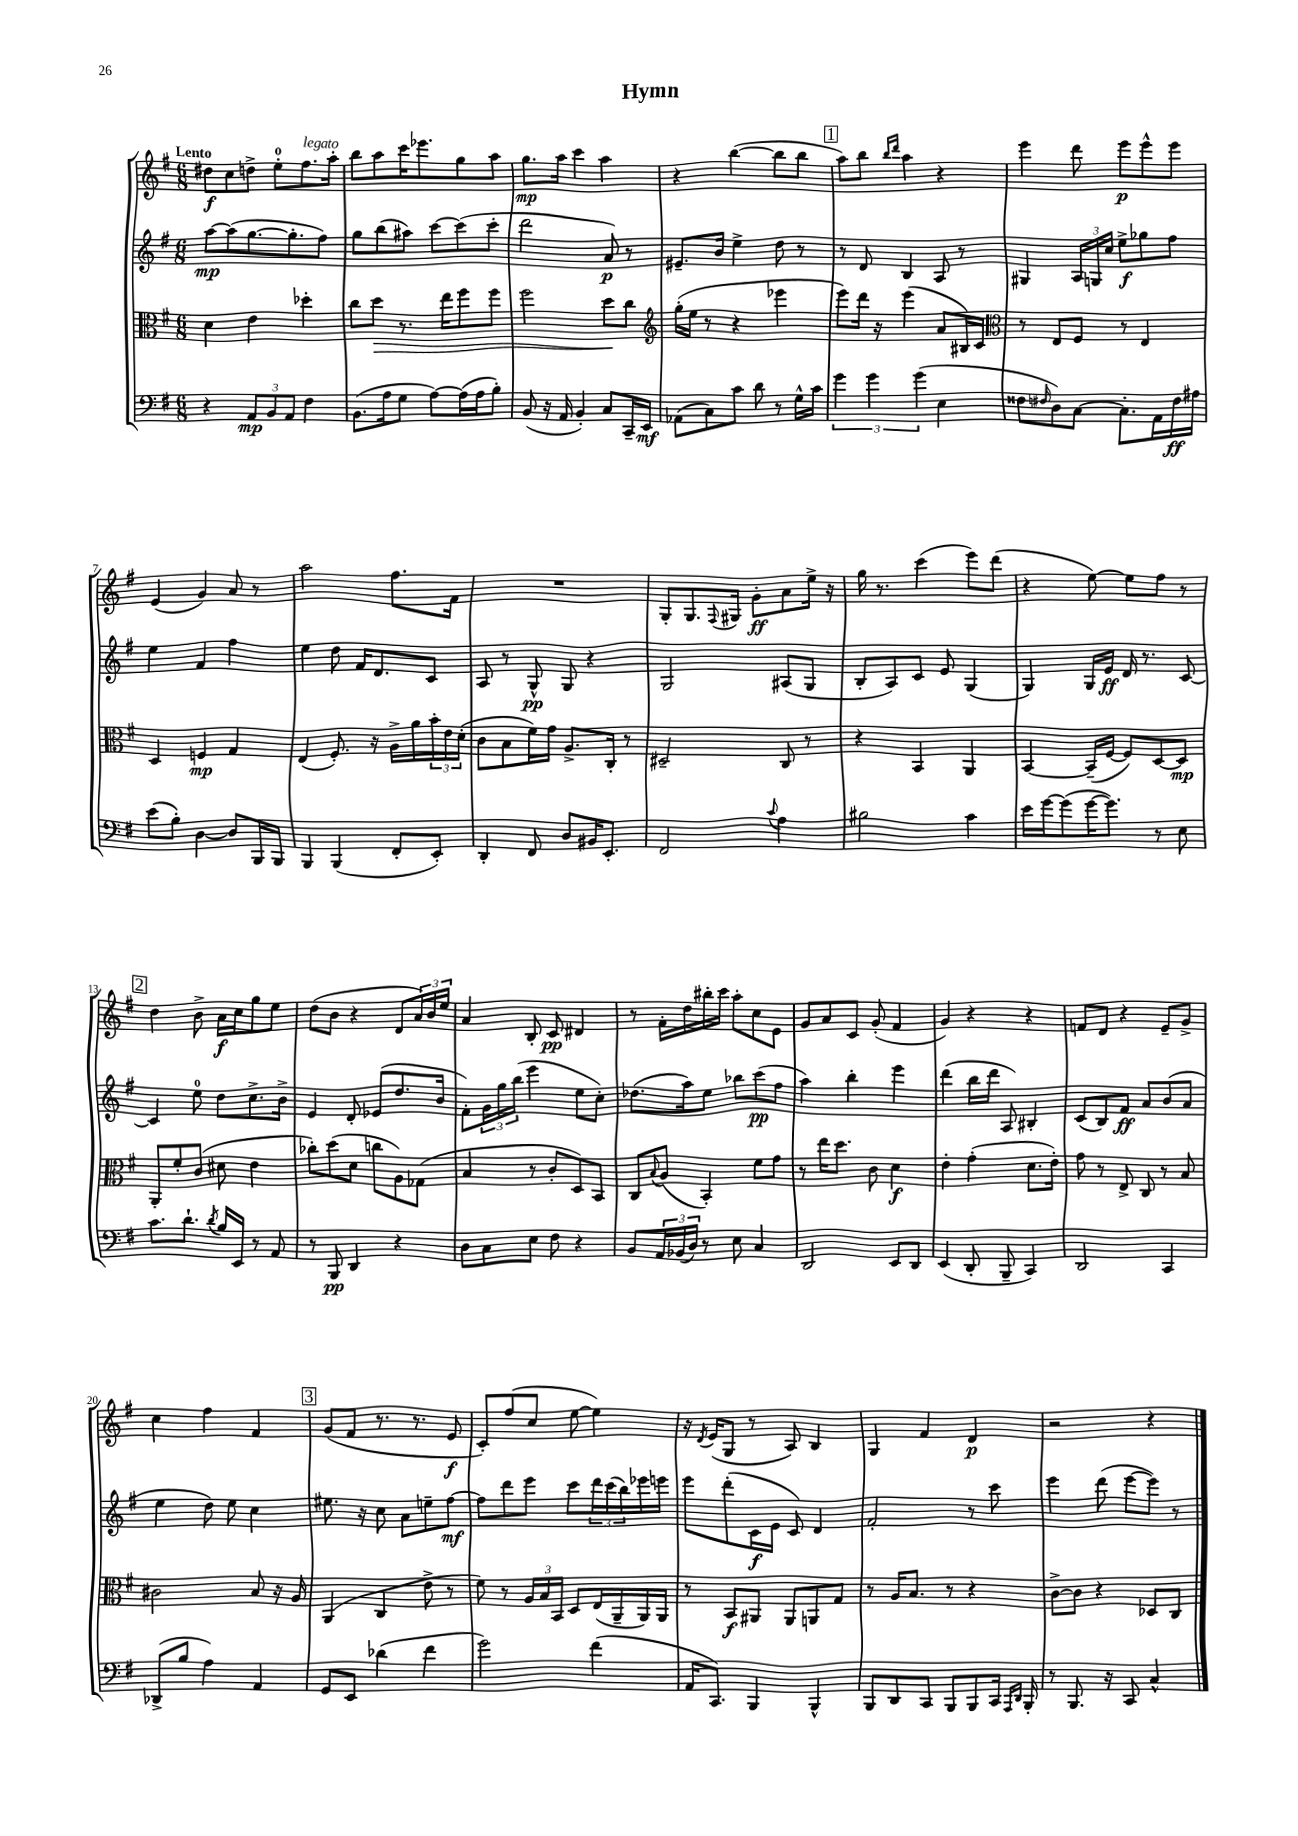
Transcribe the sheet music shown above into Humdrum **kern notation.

**kern	**dynam	**kern	**dynam	**kern	**dynam	**kern	**dynam
*part4	*part4	*part3	*part3	*part2	*part2	*part1	*part1
*staff4	*staff4	*staff3	*staff3	*staff2	*staff2	*staff1	*staff1
*clefF4	*	*clefC3	*	*clefG2	*	*clefG2	*
*k[f#]	*	*k[f#]	*	*k[f#]	*	*k[f#]	*
*M6/8	*	*M6/8	*	*M6/8	*	*M6/8	*
=1	=1	=1	=1	=1	=1	=1	=1
!	!	!	!	!	!	!LO:TX:a:B:t=Lento	!
4r	.	4d\	.	[8aa\L	mp	8dd#X\L	f
.	.	.	.	(8aa\]	.	8cc\	.
12AA/L	mp	4e\	.	[8.gg\	.	8ddn^\J	.
12BB/	.	.	.	.	.	.	.
.	.	.	.	.	.	8ee'\L	.
12AA/J	.	.	.	.	.	.	.
.	.	.	.	8.gg'\]	.	.	.
!	!	!	!	!	!	!LO:TX:a:i:t=legato	!
4F#\	.	4dd-X'\	.	.	.	8.ff#\	.
.	.	.	.	8ff#\J)	.	.	.
.	.	.	.	.	.	16aa'\Jk	.
=2	=2	=2	=2	=2	=2	=2	=2
(8.BB\L	.	8cc\L	.	8gg\L	.	8bb\L	.
!	!	!	!LO:HP:b	!	!	!	!
.	.	8dd\J	>	(8bb\	.	8aa\	.
16A\k	.	.	.	.	.	.	.
8G\J	.	8.r	.	8aa#X\J)	.	16ccc\K	.
.	.	.	.	.	.	8.eee-X\	.
[8A\L)	.	.	.	[8ccc\L	.	.	.
.	.	16ee\KL	.	.	.	.	.
(16A\L]	.	8ff#\	.	(8ccc\]	.	8gg\	.
16A\J	.	.	.	.	.	.	.
8B'\J)	.	8ff#\J	.	8ccc'\J	.	8aa\J	.
=3	=3	=3	=3	=3	=3	=3	=3
(8BB/	.	2ff#\	.	2ddd\	.	8.gg\L	mp
16r	.	.	.	.	.	.	.
16AA/	.	.	.	.	.	16aa\Jk	.
4BB'/)	.	.	.	.	.	4ccc\	.
8C/L	.	8dd\L	.	8a/)	p	4aa\	.
16CC~/L	.	8cc\J	]	8r	.	.	.
16EE/JJ	mf	.	.	.	.	.	.
=4	=4	=4	=4	=4	=4	=4	=4
*	*	*clefG2	*	*	*	*	*
(8AA-X\L	.	(16gg'\LL	.	8.e#X~/L	.	4r	.
.	.	16ee\JJ	.	.	.	.	.
8C\)	.	8r	.	.	.	.	.
.	.	.	.	16b/Jk	.	.	.
8c\J	.	4r	.	4ee^\	.	([4bb\	.
8d\	.	.	.	.	.	.	.
8r	.	4eee-X\	.	8dd\	.	8bb\L]	.
16G^^\LL	.	.	.	8r	.	8bb\J	.
16c\JJ	.	.	.	.	.	.	.
!!LO:REH:place=s1:t=1
=5	=5	=5	=5	=5	=5	=5	=5
6g\	.	8eee\L)	.	8r	.	8aa\L)	.
.	.	16ddd\Jk	.	8d/	.	8bb\J	.
6g\	.	.	.	.	.	.	.
.	.	16r	.	.	.	.	.
.	.	.	.	.	.	16qqbb/LL	.
.	.	.	.	.	.	16qqddd/JJ	.
.	.	(4eee\	.	4B/	.	4aa\	.
(6g\	.	.	.	.	.	.	.
4E\	.	8a/L	.	8A/	.	4r	.
.	.	16B#X/L)	.	8r	.	.	.
.	.	16c/JJ	.	.	.	.	.
=6	=6	=6	=6	=6	=6	=6	=6
*	*	*clefC3	*	*	*	*	*
8F##X\L	.	8r	.	4G#X/	.	4eee\	.
16qqF#X/	.	.	.	.	.	.	.
8D\)	.	8E/L	.	.	.	.	.
[8C\J	.	8F#/J	.	24A/LL	.	8ddd\	.
.	.	.	.	24Gn/	.	.	.
.	.	.	.	24cc/JJ	.	.	.
8.C'\L]	.	8r	.	8ee^\L	f	8eee\L	p
.	.	4E/	.	8gg-X\	.	8eee^^\	.
16AA\L	.	.	.	.	.	.	.
16F#\	ff	.	.	8ff#\J	.	8eee\J	.
16A#X\JJ	.	.	.	.	.	.	.
!!LO:LB:g=z
=7	=7	=7	=7	=7	=7	=7	=7
(8e\L	.	4D/	.	4ee\	.	(4e/	.
8B'\J)	.	.	.	.	.	.	.
[4D\	.	4Fn/	mp	4f#/	.	4g/)	.
8D/L]	.	4G/	.	4ff#\	.	8a/	.
16BBB/L	.	.	.	.	.	8r	.
16BBB/JJ	.	.	.	.	.	.	.
=8	=8	=8	=8	=8	=8	=8	=8
4BBB/	.	(4E/	.	4ee\	.	2aa\	.
(4BBB/	.	8.F#'/)	.	8dd\	.	.	.
.	.	.	.	16f#/KL	.	.	.
.	.	16r	.	8.d/	.	.	.
8FF#'/L	.	16A^\LL	.	.	.	8.ff#\L	.
.	.	16a\	.	.	.	.	.
8EE'/J)	.	24b'\	.	8c/J	.	.	.
.	.	24e\	.	.	.	.	.
.	.	.	.	.	.	16f#\Jk	.
.	.	(24d'\JJ	.	.	.	.	.
=9	=9	=9	=9	=9	=9	=9	=9
4DD'/	.	8c\L	.	8A/	.	2.r	.
.	.	8B\	.	8r	.	.	.
8FF#/	.	16f#\L)	.	8G^^/	pp	.	.
.	.	16g\JJ	.	.	.	.	.
8D/L	.	8.A^/L	.	8G/	.	.	.
16BB#X/K	.	.	.	4r	.	.	.
8.EE'/J	.	16C'/Jk	.	.	.	.	.
.	.	8r	.	.	.	.	.
=10	=10	=10	=10	=10	=10	=10	=10
2FF#/	.	2D#X~/	.	2G/	.	8G'/L	.
.	.	.	.	.	.	8.G/	.
.	.	.	.	.	.	8qqF#/	.
.	.	.	.	.	.	16G#X/Jk	.
.	.	.	.	.	.	8g'\L	ff
8qqc/	.	.	.	.	.	.	.
4A\	.	8C/	.	(8A#X/L	.	8a\	.
.	.	8r	.	8G/J	.	16ee^\Jk	.
.	.	.	.	.	.	16r	.
=11	=11	=11	=11	=11	=11	=11	=11
2B#X\	.	4r	.	8B'/L	.	16gg\	.
.	.	.	.	.	.	8.r	.
.	.	.	.	8A/)	.	.	.
.	.	4BB/	.	8c/J	.	(4ccc\	.
.	.	.	.	8e/	.	.	.
4c\	.	4AA/	.	(4G/	.	8eee\L)	.
.	.	.	.	.	.	(8ddd\J	.
=12	=12	=12	=12	=12	=12	=12	=12
16e\LL	.	[4BB/	.	4G/)	.	4r	.
[16g\J	.	.	.	.	.	.	.
(8g\]	.	.	.	.	.	.	.
[16g\K	.	(16BB~/LL]	.	16G/LL	.	[8ee\)	.
8.g\J])	.	[16F#/JJ	.	16e/JJ	ff	.	.
.	.	8F#/L])	.	16d/	.	8ee\L]	.
.	.	.	.	8.r	.	.	.
8r	.	[8D/	.	.	.	8ff#\J	.
8E\	.	8D/J]	mp	[8c/	.	8r	.
!!LO:LB:g=z
!!LO:REH:place=s1:t=2
=13	=13	=13	=13	=13	=13	=13	=13
8.c\L	.	8AA'/L	.	4c/]	.	4dd\	.
.	.	8f#'/	.	.	.	.	.
8.d`\J	.	.	.	.	.	.	.
.	.	(8c/J	.	8ee\	.	8b^\	.
8qd/	.	.	.	.	.	.	.
16B/LL	.	8d#X\	.	8dd\L	.	16a\LL	f
16EE/JJ	.	.	.	.	.	16cc\J	.
8r	.	4e\	.	8.cc^\	.	8gg\	.
8AA/	.	.	.	.	.	8ee\J	.
.	.	.	.	16b^\Jk	.	.	.
=14	=14	=14	=14	=14	=14	=14	=14
8r	.	8cc-X'\L)	.	4e/	.	(8dd\L	.
8BBB/	pp	(8dd\	.	.	.	8b\J	.
4DD/	.	8d\J	.	8d'/	.	4r	.
.	.	8ccn\L	.	(8e-X/L	.	.	.
4r	.	8A\)	.	8.dd/	.	8d/L	.
.	.	(8G-X\J	.	.	.	24a/L)	.
.	.	.	.	.	.	24b/	.
.	.	.	.	16b/Jk	.	.	.
.	.	.	.	.	.	24ee/JJ	.
=15	=15	=15	=15	=15	=15	=15	=15
8D\L	.	4B/	.	8f#'\L)	.	4a/	.
8C\	.	.	.	24g\L	.	.	.
.	.	.	.	24gg\	.	.	.
.	.	.	.	(24bb\JJ	.	.	.
8E\J	.	8r	.	4eee\	.	8B'/	.
8F#\	.	8c'/L	.	.	.	8c/	pp
4r	.	8D/)	.	8ee\L	.	4d#X/	.
.	.	8BB/J	.	8cc'\J)	.	.	.
=16	=16	=16	=16	=16	=16	=16	=16
8BB/L	.	8C/L	.	(8.dd-X\L	.	8r	.
.	.	8qqB/	.	.	.	.	.
24AA/L	.	(8A/J	.	.	.	16f#'\LL	.
(24BB-X/	.	.	.	.	.	.	.
.	.	.	.	16aa\k)	.	16dd\	.
24D/JJ)	.	.	.	.	.	.	.
8r	.	4BB'/)	.	8ee\J	.	16bb#X'\	.
.	.	.	.	.	.	16ccc\JJ	.
8E\	.	.	.	8bb-X\L	.	8aa'\L	.
4C/	.	8f#\L	.	(8ccc\	pp	8cc\	.
.	.	8g\J	.	8ff#\J	.	8e\J	.
=17	=17	=17	=17	=17	=17	=17	=17
2DD/	.	8r	.	4aa\)	.	8g/L	.
.	.	16ee\KL	.	.	.	8a/	.
.	.	8.dd\J	.	.	.	.	.
.	.	.	.	4bb'\	.	8c/J	.
.	.	8c\	.	.	.	(8g'/	.
8EE/L	.	4d\	f	4eee\	.	4f#/	.
8DD/J	.	.	.	.	.	.	.
=18	=18	=18	=18	=18	=18	=18	=18
(4EE/	.	4e'\	.	(4ddd\	.	4g/)	.
8DD'/	.	(4g'\	.	16bb\LL	.	4r	.
.	.	.	.	16ddd\JJ	.	.	.
8BBB~/	.	.	.	8A/)	.	.	.
4CC/)	.	8.d\L	.	4B#X'/	.	4r	.
.	.	16e'\Jk)	.	.	.	.	.
=19	=19	=19	=19	=19	=19	=19	=19
2DD/	.	8g\	.	(8c/L	.	8fn/L	.
.	.	8r	.	8B/)	.	8d/J	.
.	.	8E^/	.	8f#/J	ff	4r	.
.	.	8C/	.	8a/L	.	.	.
4CC/	.	8r	.	(8b/	.	8e~/L	.
.	.	8B/	.	8a/J	.	8g^/J	.
!!LO:LB:g=z
=20	=20	=20	=20	=20	=20	=20	=20
(8DD-X^/L	.	2c#X\	.	4ee\	.	4cc\	.
8B/J	.	.	.	.	.	.	.
4A\)	.	.	.	8dd\)	.	4ff#\	.
.	.	.	.	8ee\	.	.	.
4AA/	.	8B/	.	4cc\	.	4f#/	.
.	.	16r	.	.	.	.	.
.	.	16A/	.	.	.	.	.
!!LO:REH:place=s1:t=3
=21	=21	=21	=21	=21	=21	=21	=21
8GG/L	.	(4AA/	.	8.ee#X\	.	(8g/L	.
8EE/J	.	.	.	.	.	8f#/J	.
.	.	.	.	16r	.	.	.
(4d-X\	.	4C/	.	8cc\	.	8.r	.
.	.	.	.	8a\L	.	.	.
.	.	.	.	.	.	8.r	.
4f#\	.	8e^\	.	8een~\	.	.	.
.	.	8r	.	[8ff#\J	mf	8e/	f
=22	=22	=22	=22	=22	=22	=22	=22
2g\)	.	8f#\)	.	8ff#\L]	.	8c'/L)	.
.	.	8r	.	8ddd\	.	(8ff#/	.
.	.	24A/LL	.	8eee\J	.	8cc/J	.
.	.	24B/	.	.	.	.	.
.	.	24BB/JJ	.	.	.	.	.
.	.	8D/L	.	8ccc\L	.	[8ee\	.
(4f#\	.	(16E/L	.	24ddd\L	.	4ee\])	.
.	.	.	.	(24ccc\	.	.	.
.	.	16AA~/	.	.	.	.	.
.	.	.	.	24bb\)	.	.	.
.	.	16AA/)	.	16eee-X\	.	.	.
.	.	16AA/JJ	.	16eeen\JJ	.	.	.
=23	=23	=23	=23	=23	=23	=23	=23
16AA/KL	.	8r	.	8eee\L	.	16r	.
.	.	.	.	.	.	8qd/	.
8.CC/J)	.	.	.	.	.	(16e/KL	.
.	.	8BB/L	f	(8ddd'\	.	8G/J	.
4BBB/	.	8AA#X/J	.	16c\L	f	8r	.
.	.	.	.	16e\JJ	.	.	.
.	.	8AA#/L	.	8c/)	.	8A/)	.
4BBB^^/	.	8AAn/	.	4d/	.	4B/	.
.	.	8G/J	.	.	.	.	.
=24	=24	=24	=24	=24	=24	=24	=24
8BBB/L	.	8r	.	2f#'/	.	4G/	.
8DD/	.	16A/KL	.	.	.	.	.
.	.	8.B/J	.	.	.	.	.
8CC/J	.	.	.	.	.	4f#/	.
8BBB/L	.	8r	.	.	.	.	.
8BBB/	.	4r	.	8r	.	4d/	p
16CC/Jk	.	.	.	8ccc\	.	.	.
16qqAAA/LL	.	.	.	.	.	.	.
16qqDD/JJ	.	.	.	.	.	.	.
16BBB'/	.	.	.	.	.	.	.
=25	=25	=25	=25	=25	=25	=25	=25
8r	.	[8c^\L	.	4eee\	.	2r	.
8.BBB/	.	8c\J]	.	.	.	.	.
.	.	4r	.	(8ddd\	.	.	.
16r	.	.	.	.	.	.	.
8CC/	.	.	.	[8eee\L	.	.	.
4C^^/	.	8D-X/L	.	8eee\J])	.	4r	.
.	.	8C/J	.	8r	.	.	.
==	==	==	==	==	==	==	==
*-	*-	*-	*-	*-	*-	*-	*-
